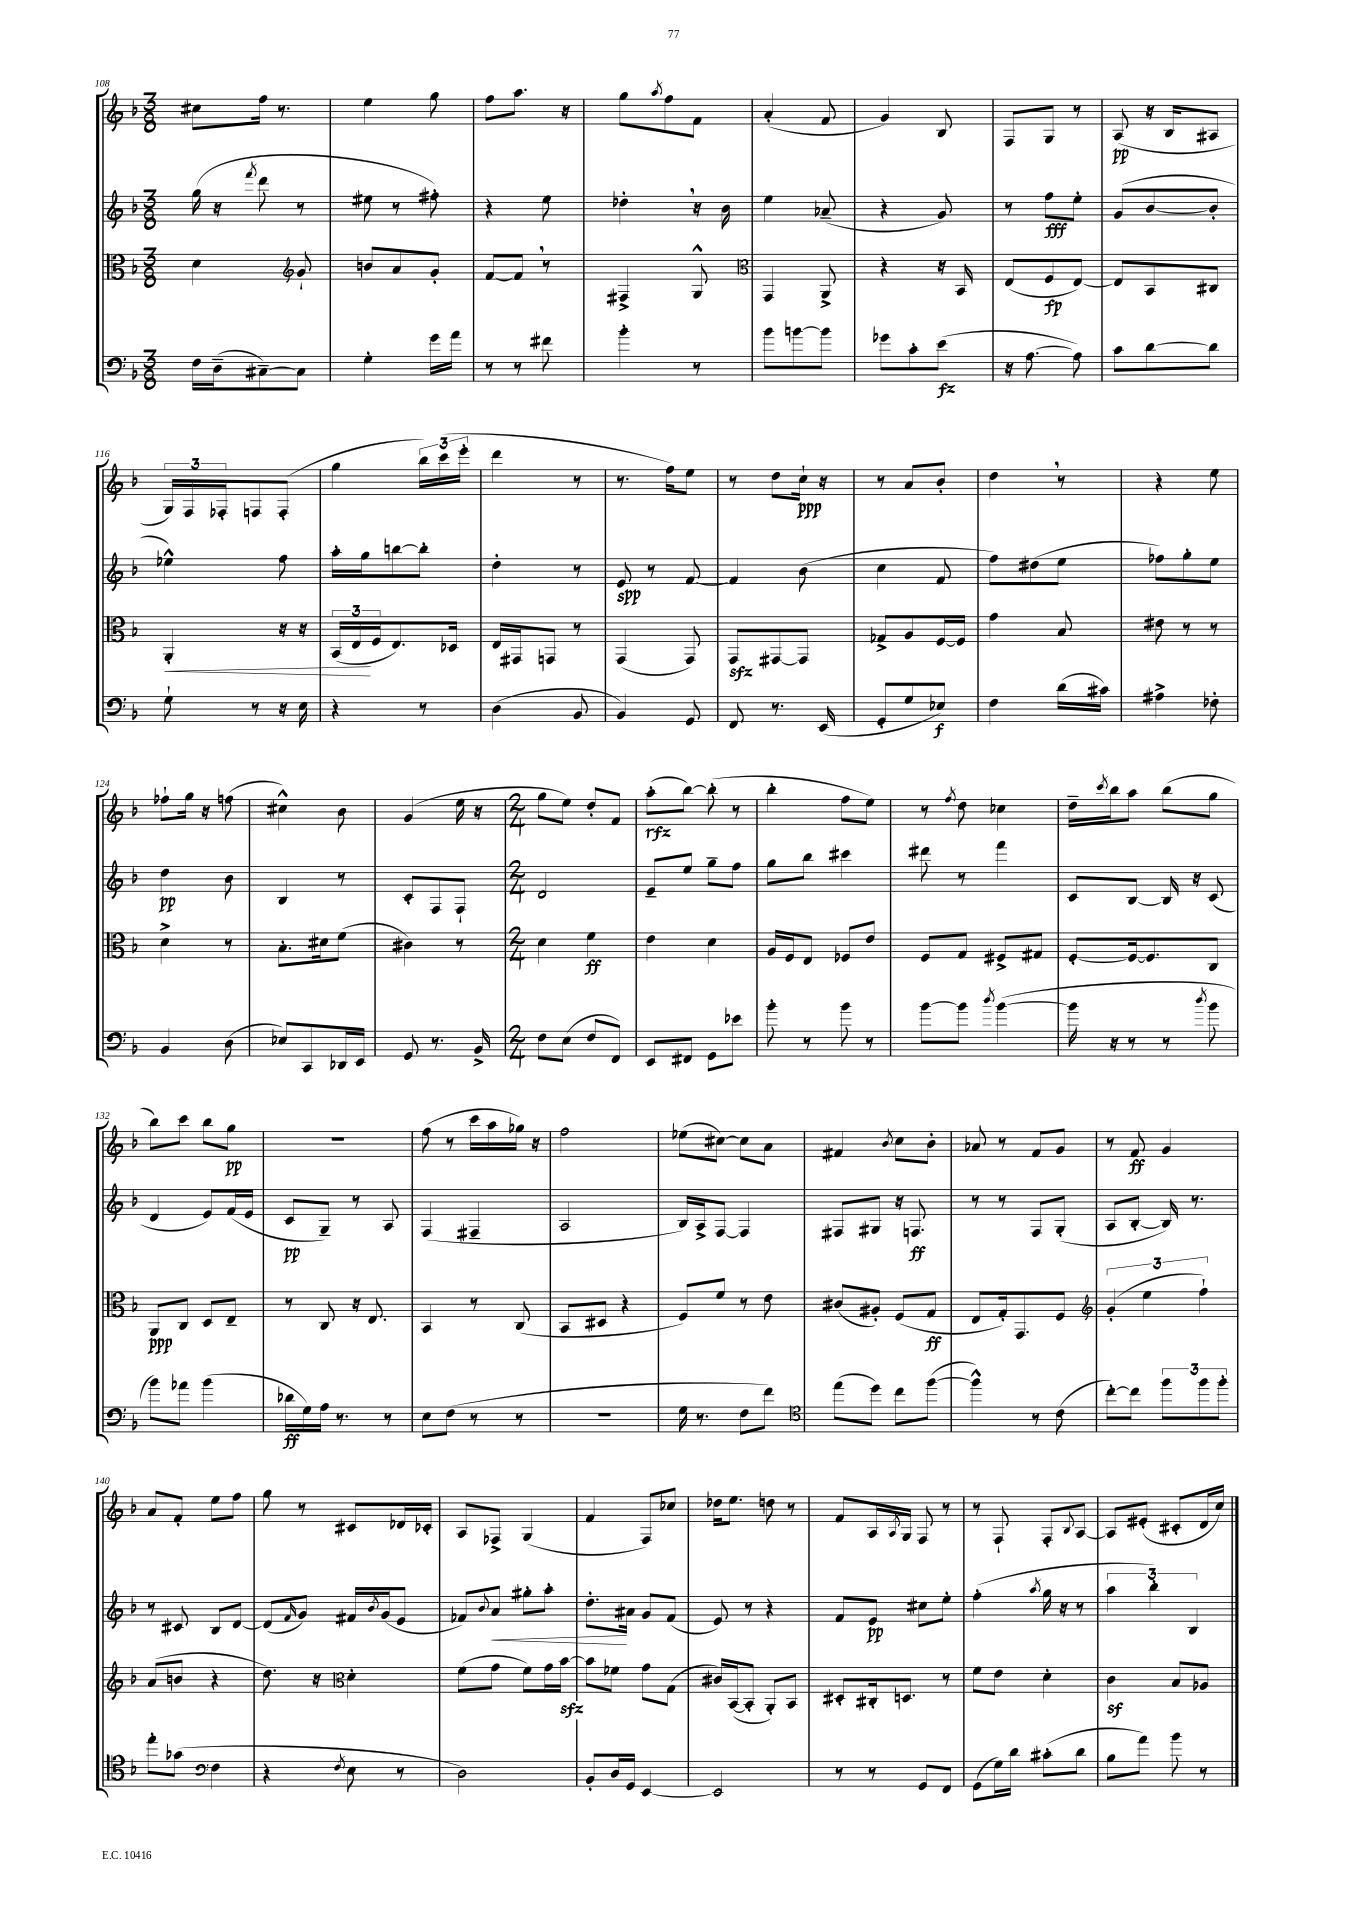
<<
\new StaffGroup <<
\new Staff = "s0" {
    \clef treble \key f \major \numericTimeSignature \time 3/8
    cis''8 f''16 r8. |
    e''4 g''8 |
    f''8 a''8. r16 |
    g''8 \acciaccatura { a''8 } f''8 f'8 |
    a'4-.( f'8 |
    g'4) bes8 |
    f8 g8 r8 |
    a8\pp( r16 bes16 ais8 |
    \tuplet 3/2 { g16) f16 fes16-. } f8 f8-.( |
    g''4 \tuplet 3/2 { bes''16) c'''16( e'''16-. } |
    d'''4 r8 |
    r8. f''16) e''8 |
    r8 d''8 c''16-!\ppp r16 |
    r8 a'8 bes'8-. |
    d''4 \breathe r8 |
    r4 e''8 |
    fes''8-! g''16 r16 f''8( |
    cis''4-^) bes'8 |
    g'4( e''16 r16 |
    \numericTimeSignature \time 2/4 g''8 e''8) d''8-. f'8 |
    a''8-.\rfz( bes''8~) bes''8-.( r8 |
    bes''4-. f''8 e''8) |
    r8 \acciaccatura { f''8 } d''8 ces''4 |
    d''16-- \acciaccatura { c'''8 } bes''16 a''8 bes''8( g''8 |
    bes''8) c'''8 bes''8 g''8\pp |
    R2 |
    f''8( r8 c'''16 a''16 ges''16) r16 |
    f''2 |
    ees''8( cis''8~) cis''8 a'8 |
    fis'4 \acciaccatura { bes'8 } c''8 bes'8-. |
    aes'8 r8 f'8 g'8 |
    r8 f'8\ff g'4 |
    a'8 f'8-. e''8 f''8 |
    g''8 r8 cis'8 des'16 ces'16-. |
    a8 fes8-> g4( |
    f'4 f8) ces''8 |
    des''16 e''8. d''8 r8 |
    f'8 a16 \acciaccatura { a8 } g16 f8 r8 |
    r8 f8-! f8-. \appoggiatura { bes8 } a8~ |
    a8 eis'8-.( cis'8-. d'16 c''16) \bar "|." |
}
\new Staff = "s1" {
    \clef treble \key f \major \numericTimeSignature \time 3/8
    g''16( r16 \acciaccatura { f'''8 } d'''8 r8 |
    eis''8 r8 fis''8-.) |
    r4 e''8 |
    des''4-. \breathe r16 bes'16 |
    e''4 aes'8--( |
    r4 g'8) |
    r8 f''8\fff e''8-. |
    g'8( bes'8~ bes'8-. |
    ees''4-^) f''8 |
    a''16-. g''16 b''8~ b''8-. |
    d''4-. r8 |
    e'8\spp r8 f'8~ |
    f'4 bes'8( |
    c''4 f'8 |
    f''8) dis''8( e''8 |
    fes''8) g''8-. e''8 |
    d''4\pp bes'8 |
    bes4 r8 |
    c'8-. f8 f8-! |
    \numericTimeSignature \time 2/4 d'2 |
    e'8-- e''8 g''8-- f''8 |
    g''8 bes''8 cis'''4 |
    dis'''8 r8 f'''4 |
    c'8 bes8~ bes16 r16 c'8( |
    d'4 e'8) f'16( e'16 |
    c'8\pp g8--) r8 a8 |
    f4( fis4-- |
    a2 |
    bes16) a16-> f8~ f4 |
    fis8 gis8 r16 f8.\ff |
    r8 r8 f8 g8-.( |
    a8 bes8~-. bes16) r8. |
    r8 cis'8 bes8 d'8~ |
    d'8( \grace { f'16 } g'8) fis'16 \acciaccatura { bes'8 } g'16( e'8 |
    fes'8) \appoggiatura { bes'8 } a'8\< gis''8-. a''8-. |
    d''8.-.\! ais'16 g'8 f'8( |
    e'8) r8 r4 |
    f'8 e'8\pp cis''8 e''8-. |
    f''4-.( \acciaccatura { a''8 } g''16 r16 r8 |
    \tuplet 3/2 { a''4 bes''4-.) bes4 } \bar "|." |
}
\new Staff = "s2" {
    \clef alto \key f \major \numericTimeSignature \time 3/8
    d'4 \clef treble g'8-! |
    b'8 a'8 g'8-. |
    f'8~ f'8 \breathe r8 |
    fis4-> g8-^ |
    \clef alto g,4 a,8-> |
    r4 r16 bes,16 |
    e8( f8\fp e8~) |
    e8 bes,8 cis8 |
    a,4-.\< r16 r16 |
    \tuplet 3/2 { bes,16( e16\! f16 } e8.) des16 |
    e16 gis,16 g,8 r8 |
    g,4( g,8) |
    g,8\sfz gis,8~ gis,8 |
    ges8-> a8 f16~ f16 |
    g'4 bes8 |
    eis'8 r8 r8 |
    d'4-> r8 |
    bes8.-. dis'16 f'8( |
    cis'4) r8 |
    \numericTimeSignature \time 2/4 d'4 f'4\ff |
    e'4 d'4 |
    a16 f16 e8 fes8 e'8 |
    f8 g8 fis8-> gis8 |
    f8~-. f16~ f8. c8 |
    a,8\ppp c8 d8 e8-- |
    r8 c8 r16 e8. |
    bes,4 r8 c8( |
    bes,8 dis8 r4 |
    f8) f'8 r8 e'8 |
    cis'8( ais8-.) f8( g8\ff |
    e8 g16-.) g,8. f8 |
    \clef treble \tuplet 3/2 { g'4-.( e''4 f''4-!) } |
    a'8( b'8 r4 |
    d''8.) r16 \clef alto d'4-. |
    f'8( g'8 f'8) g'16 bes'16~\sfz |
    bes'8 fes'8 g'8 g8( |
    cis'16) bes,16~( bes,8-. a,8-.) bes,8 |
    dis8-. cis16-. d8. r8 |
    f'8 e'8 d'4-. |
    c'4\sf bes8 aes8 \bar "|." |
}
\new Staff = "s3" {
    \clef bass \key f \major \numericTimeSignature \time 3/8
    f16 d16--( cis8~--) cis8 |
    g4-. g'16 a'16 |
    r8 r8 fis'8 |
    bes'4-. r8 |
    bes'8 b'8~ b'8 |
    ges'8 c'8-. e'8\fz( |
    r16 a8.~ a8) |
    c'8 d'8~ d'8 |
    g8-! r8 r16 e16 |
    r4 r8 |
    d4( bes,8 |
    bes,4) g,8 |
    f,8 r8. e,16( |
    g,8-. g8 ees8\f) |
    f4 d'16( cis'16) |
    ais4-> fes8-. |
    bes,4 d8( |
    ees8) c,8 des,16 e,16 |
    g,8 r8. bes,16-> |
    \numericTimeSignature \time 2/4 f8 e8( f8 f,8) |
    e,8 fis,8 g,8 ees'8 |
    bes'8-. r8 bes'8 r8 |
    bes'8~ bes'8 \acciaccatura { d''8 } bes'4~( |
    bes'16 r16 r8 r8 \acciaccatura { d''8 } bes'8 |
    bes'8) aes'8 bes'4( |
    des'16\ff g16) a16 r8. r8 |
    e8 f8( r8 r8 |
    R2 |
    g16 r8. f8 f'8) |
    \clef tenor e''8( d''8) c''8 f''8~( |
    f''4-^) r8 c'8( |
    c''8~-.) c''8 \tuplet 3/2 { f''8 f''8 f''8-. } |
    e''8-. ges'8( \clef bass f4 |
    r4 \acciaccatura { f8 } e8 r8 |
    d2) |
    bes,8-. d16 g,16 e,4~ |
    e,2 |
    r8 r8 g,8 f,8 |
    g,8( g16) d'16 cis'8-.( d'8 |
    bes8 a'8) bes'8 r8 \bar "|." |
}
>>
>>
\layout { \context { \Score currentBarNumber = #108 } }
